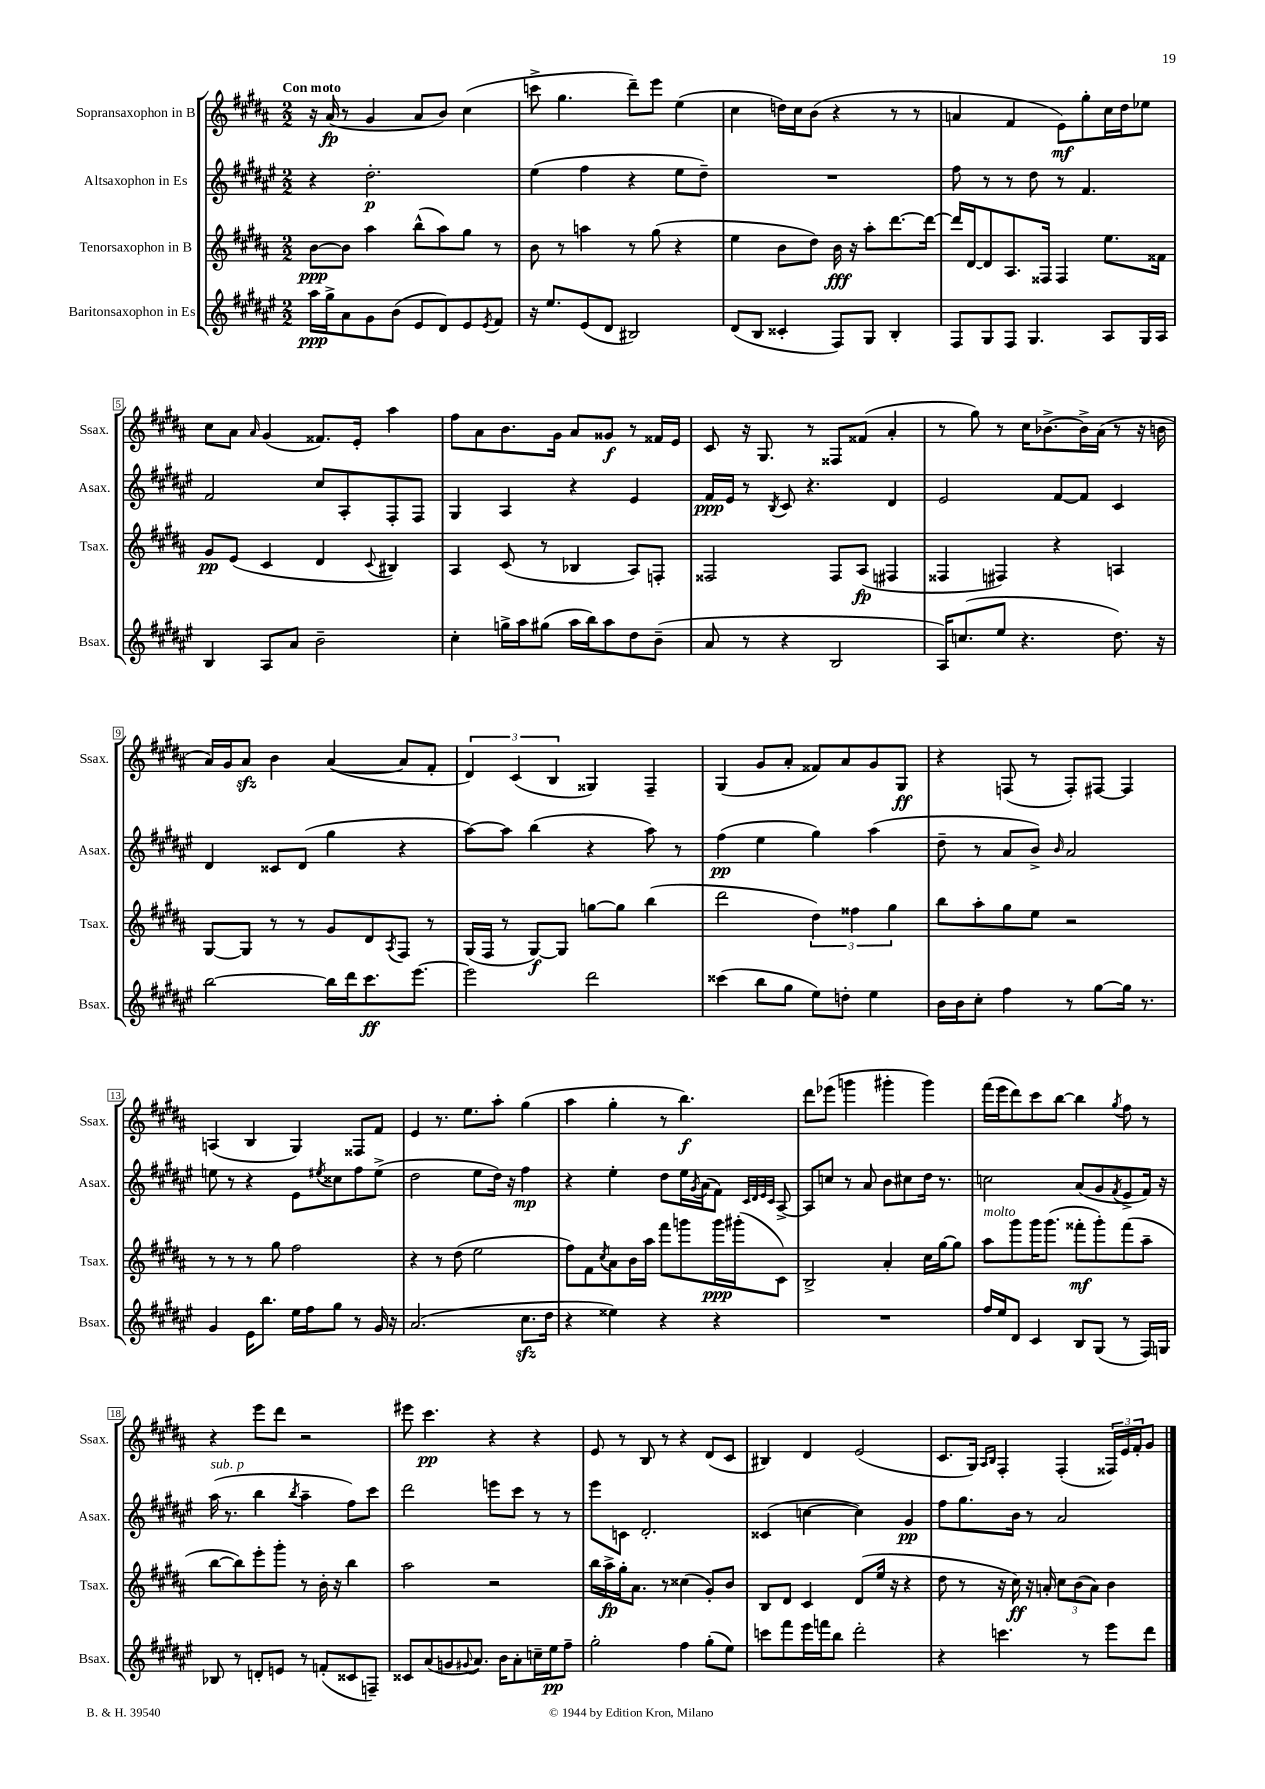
<<
\new StaffGroup <<
\new Staff = "s0" \with { instrumentName = "Sopransaxophon in B" shortInstrumentName = "Ssax." } {
    \clef treble \key b \major \numericTimeSignature \time 2/2 \tempo "Con moto"
    r16 ais'16\fp( r8 gis'4 ais'8 b'8) cis''4( |
    c'''8-> gis''4. dis'''8--) e'''8 e''4( |
    cis''4 d''16) cis''16 b'8( r4 r8 r8 |
    a'4 fis'4 e'8\mf) gis''8-. cis''16 dis''16 ees''8 |
    cis''8 ais'8 \grace { ais'16 } gis'4( fisis'8.) e'16-. ais''4 |
    fis''8 ais'8 b'8. gis'16 ais'8 gisis'8\f r8 fisis'16 e'16 |
    cis'8 r16 gis8. r8 fisis8 fisis'8( ais'4-. |
    r8 gis''8) r8 cis''16 bes'8.~-> bes'16-> ais'16( r8 r16 b'16 |
    ais'16) gis'16 ais'8\sfz b'4 ais'4~( ais'8 fis'8-. |
    \tuplet 3/2 { dis'4) cis'4( b4 } gisis4) fis4-- |
    gis4( gis'8 ais'8-. fisis'8) ais'8 gis'8 gis8\ff |
    r4 f8( r8 f8-.) fis8~ fis4 |
    a4( b4 gis4) fisis8 fis'8 |
    e'4 r8. e''8. ais''8-. gis''4( |
    ais''4 gis''4-. r8 b''4.\f) |
    dis'''8 ees'''8( g'''4 gis'''4-. gis'''4) |
    fis'''16( e'''16 dis'''8) cis'''8 b''8~ b''4 \acciaccatura { gis''8 } fis''8 r8 |
    r4 e'''8 dis'''8 r2 |
    eis'''8 cis'''4.\pp r4 r4 |
    e'8 r8 b8 r8 r4 dis'8( cis'8 |
    bis4) dis'4 e'2( |
    cis'8. gis16) \grace { ais16 b16 } fis4-. fis4-.( \tuplet 3/2 { fisis16) e'16 fis'16-. } gis'8 \bar "|." |
}
\new Staff = "s1" \with { instrumentName = "Altsaxophon in Es" shortInstrumentName = "Asax." } {
    \clef treble \key fis \major \numericTimeSignature \time 2/2
    r4 dis''2.-.\p |
    eis''4( fis''4 r4 eis''8 dis''8--) |
    R1 |
    fis''8 r8 r8 dis''8 r8 fis'4. |
    fis'2 cis''8 ais8-. fis8-. fis8 |
    gis4 ais4 r4 eis'4 |
    fis'16\ppp eis'16 r8 \acciaccatura { b8 } cis'8 r4. dis'4 |
    eis'2 fis'8~ fis'8 cis'4 |
    dis'4 cisis'8 dis'8( gis''4 r4 |
    ais''8~) ais''8 b''4( r4 ais''8) r8 |
    fis''4\pp( eis''4 gis''4) ais''4( |
    dis''8-- r8 ais'8 b'8->) \grace { b'16 } ais'2 |
    e''8 r8 r4 eis'8 \acciaccatura { eis''8 } cisis''8 fis''8 eis''8->( |
    dis''2 eis''8 dis''16) r16 fis''4\mp |
    r4 eis''4-. dis''8 eis''16 \acciaccatura { gis'8 } ais'16( fis'8) \grace { cis'32 dis'32 eis'32 cis'32 } ais8~-> |
    ais8 c''8 r8 ais'8 b'8 cis''8 dis''16 r8. |
    c''2 ais'8( gis'8 \acciaccatura { fis'8 } eis'8-> fis'16) r16 |
    ais''16^\markup { \italic "sub. p" }( r8. b''4 \acciaccatura { b''8 } ais''4-- fis''8) cis'''8 |
    dis'''2 e'''8 cis'''8 r8 r8 |
    eis'''8 c'8 dis'2.-. |
    cisis'4( c''4~ c''4) gis'4\pp |
    fis''8 gis''8. b'16 r8 ais'2 \bar "|." |
}
\new Staff = "s2" \with { instrumentName = "Tenorsaxophon in B" shortInstrumentName = "Tsax." } {
    \clef treble \key b \major \numericTimeSignature \time 2/2
    b'8~\ppp b'8 ais''4 b''8-^( ais''8) gis''8 r8 |
    b'8 r8 a''4 r8 gis''8( r4 |
    e''4 b'8 dis''8) b'16\fff r16 ais''8-. dis'''8.~ dis'''16~ |
    dis'''16 dis'16~ dis'8 ais8. fisis16 fisis4 e''8. fisis'16 |
    gis'8\pp e'8( cis'4 dis'4 \appoggiatura { cis'8 } bis4) |
    ais4 cis'8( r8 bes4 ais8) f8-. |
    fisis2 fisis8 ais8\fp( fis4 |
    fisis4 fis4) r4 a4 |
    gis8~ gis8 r8 r8 gis'8 dis'8 \acciaccatura { ais8 } fis8 r8 |
    gis16( fis16 r8 gis8~\f) gis8 g''8~ g''8 b''4( |
    dis'''2 \tuplet 3/2 { dis''4) fisis''4 gis''4 } |
    b''8 ais''8-. gis''8 e''8 r2 |
    r8 r8 r8 gis''8 fis''2 |
    r4 r8 dis''8( e''2 |
    fis''8) fis'8 \acciaccatura { cis''8 } ais'8 b'16 ais''16 fis'''8 g'''8 g'''16\ppp gis'''16-.( cis'8) |
    b2-> ais'4-. cis''16 gis''16~ gis''8 |
    ais''8^\markup { \italic "molto" } gis'''8 gis'''16 gis'''8.( fisis'''8-.\mf gis'''8-.) fisis'''8( ais''8-- |
    b''8~ b''8) e'''8-. gis'''8-. r8 b'16-. r16 b''4 |
    ais''2 r2 |
    b''16 ais''16->\fp gis''16-. ais'8. r8 cisis''4( gis'8-.) b'8 |
    b8 dis'8 cis'4 dis'8( e''16 r16 r4 |
    dis''8 r8 r16 cis''16\ff) r16 a'16-. \tuplet 3/2 { cis''8 b'8( a'8) } b'4 \bar "|." |
}
\new Staff = "s3" \with { instrumentName = "Baritonsaxophon in Es" shortInstrumentName = "Bsax." } {
    \clef treble \key fis \major \numericTimeSignature \time 2/2
    ais''16\ppp gis''16-> ais'8 gis'8 b'8( eis'8 dis'8) eis'8 \acciaccatura { eis'8 } fis'8 |
    r16 eis''8. eis'8( dis'8 bis2) |
    dis'8( b8 cisis'4-. fis8) gis8 b4-. |
    fis8 gis8 fis8 gis4. ais8 gis16 ais16 |
    b4 ais8 ais'8 b'2-- |
    cis''4-. g''16-> ais''16 gis''8( ais''16 b''16) ais''8 dis''8 b'8--( |
    ais'8 r8 r4 b2 |
    ais16) c''8.( eis''8 r4. dis''8.) r16 |
    b''2~ b''16 dis'''16 cis'''8.\ff eis'''8.~ |
    eis'''2 dis'''2 |
    cisis'''4( b''8 gis''8 eis''8) d''8-. eis''4 |
    b'16 b'16 cis''8-. fis''4 r8 gis''8~ gis''16 r8. |
    gis'4 eis'16 b''8. eis''16 fis''16 gis''8 r8 gis'16 r16 |
    ais'2.( cis''8.\sfz dis''16 |
    r4 eisis''4) r4 r4 |
    R1 |
    fis''16 eis''16 dis'8 cis'4 b8 gis8( r8 fis16) g16 |
    bes8 r8 d'8-. e'8 r8 f'8-.( cisis'8 f8--) |
    cisis'8 ais'8( g'8 \appoggiatura { gis'8 } ais'8.) b'16 ais'8-. c''16-- eis''16\pp fis''8-- |
    gis''2-. fis''4 gis''8-.( eis''8) |
    c'''8 fis'''8 eis'''16 f'''16 b''8 dis'''2-. |
    r4 c'''4. r8 eis'''8 dis'''8 \bar "|." |
}
>>
>>
\layout { \context { \Score \override BarNumber.stencil = #(make-stencil-boxer 0.1 0.3 ly:text-interface::print) } }
